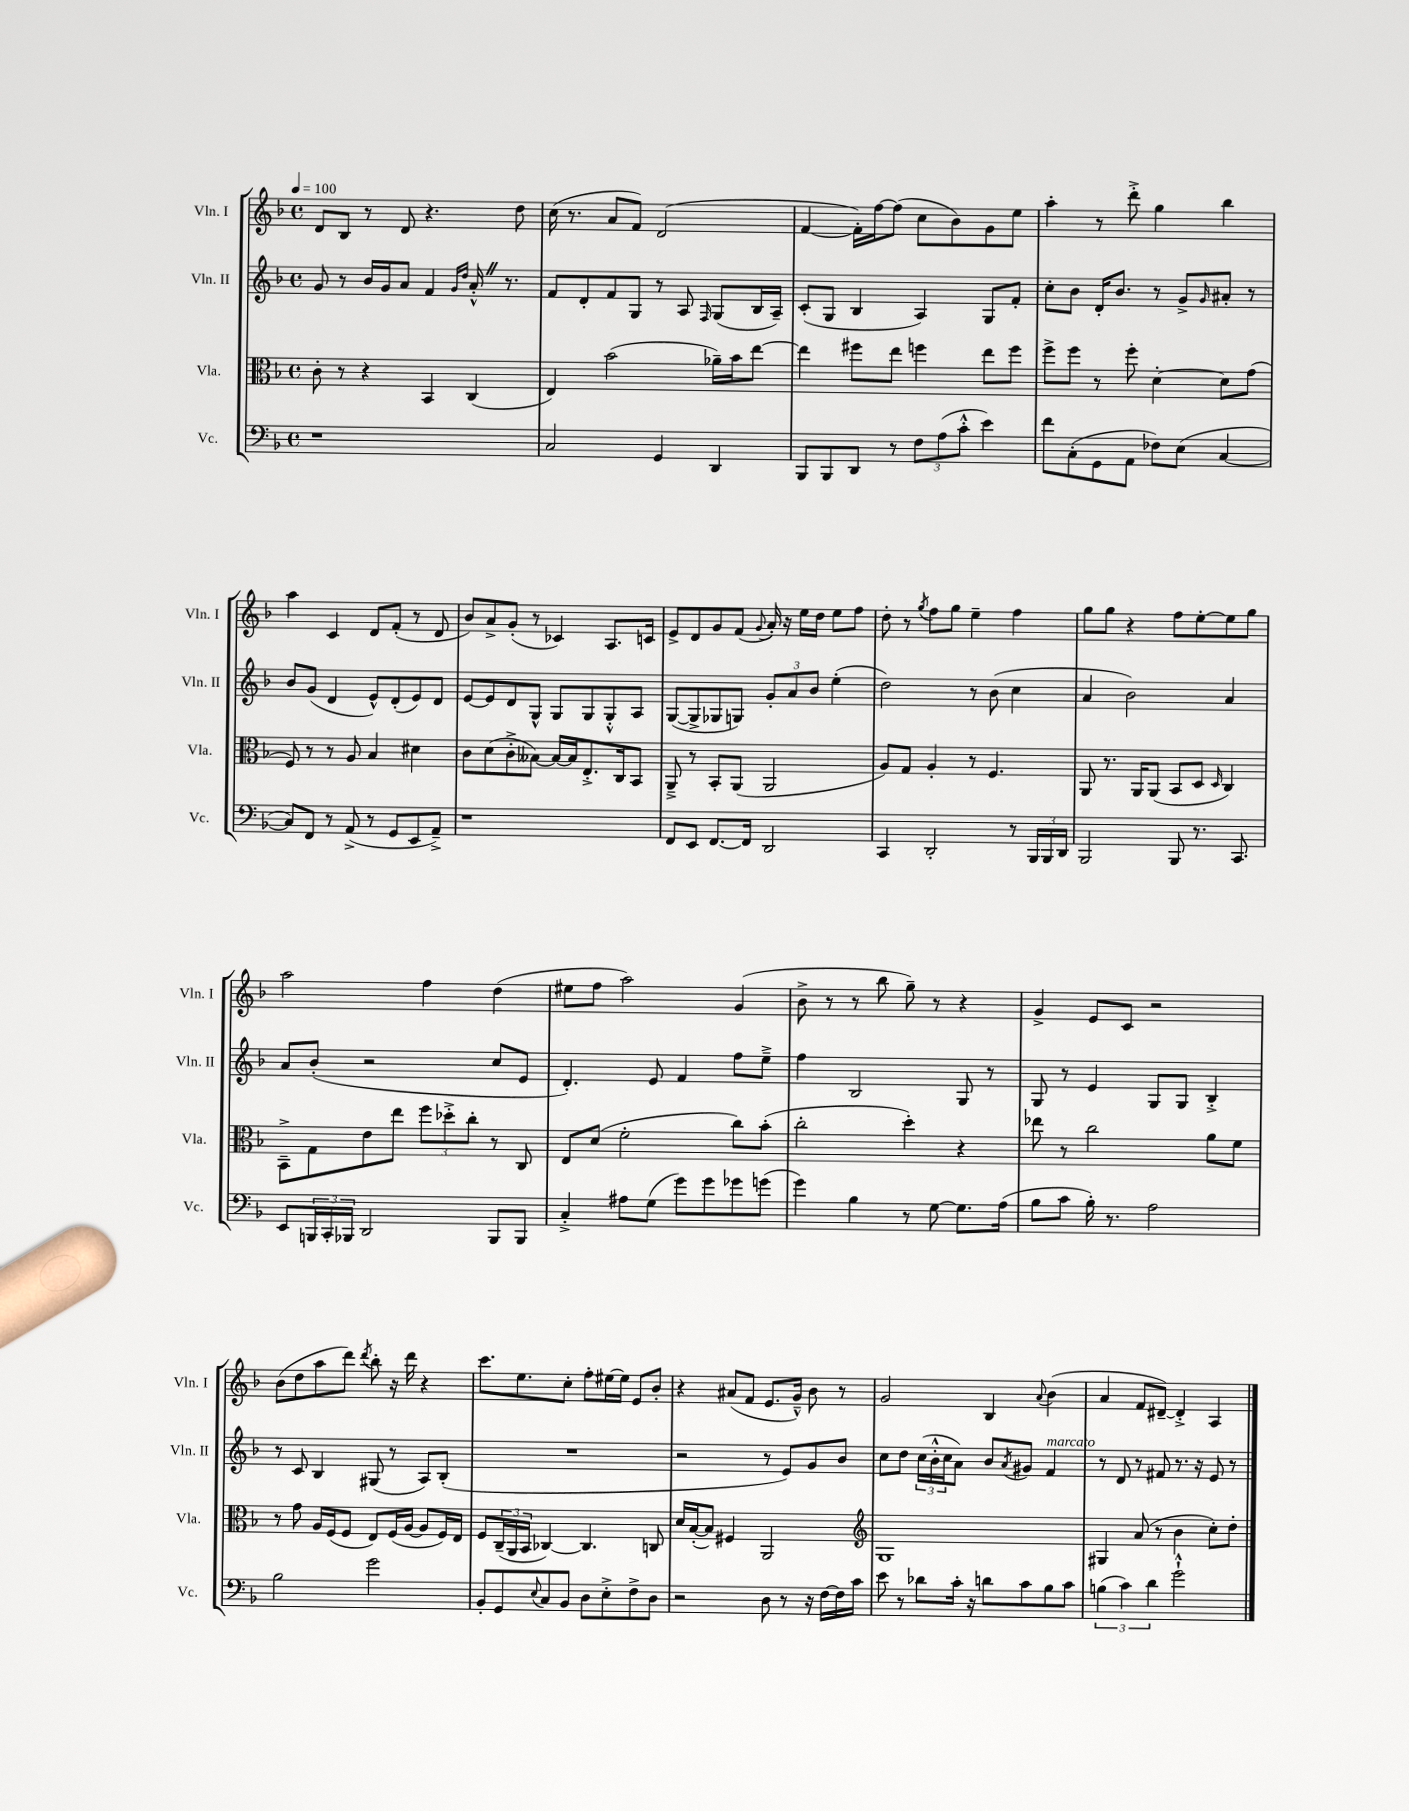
<<
\new StaffGroup <<
\new Staff = "s0" \with { instrumentName = "Vln. I" shortInstrumentName = "Vln. I" } {
    \clef treble \key f \major \defaultTimeSignature \time 4/4 \tempo 4 = 100
    d'8 bes8 r8 d'8 r4. d''8 |
    c''16( r8. a'8 f'8) d'2( |
    f'4~ f'16-.) f''16~ f''8( c''8 bes'8) g'8 e''8 |
    a''4-. r8 d'''8-.-> g''4 bes''4 |
    a''4 c'4 d'8 f'8-.( r8 d'8 |
    bes'8) a'8-> g'8-.( r8 ces'4) a8. c'16 |
    e'8-> d'8 g'8 f'8( \appoggiatura { g'8 } a'16-.) r16 e''16 d''16 e''8 f''8 |
    d''8-. r8 \acciaccatura { g''8 } f''8 g''8 e''4-- f''4 |
    g''8 g''8 r4 f''8 e''8~-. e''8 g''8 |
    a''2 f''4 d''4( |
    eis''8 f''8 a''2) g'4( |
    bes'8-> r8 r8 bes''8 g''8--) r8 r4 |
    g'4-> e'8 c'8 r2 |
    bes'8( d''8 a''8 d'''8) \acciaccatura { d'''8 } bes''8-. r16 d'''16 r4 |
    c'''8. e''8. c''8-. f''8-. eis''16~ eis''16 e'8 bes'8-. |
    r4 ais'8( f'8 e'8. g'16---^) bes'8 r8 |
    g'2 bes4 \appoggiatura { a'8 } bes'4( |
    a'4 f'8 dis'8~--) dis'4-.-> a4 \bar "|." |
}
\new Staff = "s1" \with { instrumentName = "Vln. II" shortInstrumentName = "Vln. II" } {
    \clef treble \key f \major \defaultTimeSignature \time 4/4
    g'8 r8 bes'16 g'16 a'8 f'4 \grace { g'16 d''16 } a'16-.-^ \once \override BreathingSign.text = \markup { \musicglyph "scripts.caesura.straight" } \breathe r8. |
    f'8 d'8-. f'8 g8 r8 a8 \grace { f16 } g8( bes16 a16--) |
    c'8-.( g8 bes4 a4) g8 f'8-. |
    c''8-. bes'8 d'16-. bes'8. r8 g'8-> \grace { g'16 } ais'8-. r8 |
    bes'8 g'8( d'4 e'8-^) d'8-.( e'8) d'8 |
    e'8~ e'8 d'8 g8-^ g8 g8 g8-.-^ a8 |
    g8~( g8-> ges8 g8) \tuplet 3/2 { g'8-. a'8 bes'8 } e''4-.( |
    d''2) r8 bes'8( c''4 |
    a'4 bes'2) a'4 |
    a'8 bes'8-.( r2 c''8 e'8 |
    d'4.-.) e'8 f'4 f''8 e''8---> |
    f''4 bes2 g8 r8 |
    g8 r8 e'4 g8 g8 bes4-.-> |
    r8 c'8 bes4 gis8( r8 a8) bes8-.( |
    R1 |
    r2 r8 e'8) g'8 bes'8 |
    c''8 d''8 \tuplet 3/2 { c''16( bes'16-.-^ c''16 } a'8) bes'8 \acciaccatura { a'8 } gis'8 f'4^\markup { \italic "marcato" } |
    r8 d'8 r8 fis'8 r8. r16 e'8 r8 \bar "|." |
}
\new Staff = "s2" \with { instrumentName = "Vla." shortInstrumentName = "Vla." } {
    \clef alto \key f \major \defaultTimeSignature \time 4/4
    c'8-. r8 r4 bes,4 c4( |
    e4) bes'2( aes'16--) bes'16 e''8~ |
    e''4 fis''8 e''8 f''4 e''8 f''8 |
    f''8-> f''8 r8 f''8-. d'4~-. d'8 g'8( |
    f8) r8 r8 a8 bes4 dis'4 |
    c'8 d'8( c'8-.-> beses8~) beses16~ beses16 e8.-.-> c16 bes,8 |
    a,8---> r8 bes,8-. a,8( a,2 |
    a8) g8 a4-. r8 f4. |
    a,8 r8. a,16 a,8( bes,8 d8 \grace { d16 } c4) |
    bes,8---> g8 e'8 e''8 \tuplet 3/2 { f''8 des''8-.-> c''8-. } r8 c8 |
    e8 d'8( f'2-. c''8) bes'8-.( |
    c''2-. d''4-.) r4 |
    ees''8 r8 c''2 a'8 f'8 |
    r8 g'8 a16 f16( f8 e8) f16( a16~ a8 f16) e16 |
    f8 \tuplet 3/2 { c16--( a,16 bes,16 } ces4~) ces4. c8 |
    d'16 bes16~-.( bes8) fis4 a,2 |
    \clef treble g1 |
    gis4 a'8( r8 bes'4 c''8-.) d''8-. \bar "|." |
}
\new Staff = "s3" \with { instrumentName = "Vc." shortInstrumentName = "Vc." } {
    \clef bass \key f \major \defaultTimeSignature \time 4/4
    r1 |
    c2 g,4 d,4 |
    bes,,8 bes,,8 d,8 r8 \tuplet 3/2 { f8 a8( c'8-.-^ } e'4) |
    f'8 c8-.( g,8 a,8 fes8) e8( c4~ |
    c8) f,8 r8 a,8->( r8 g,8 e,8 a,8--->) |
    r1 |
    f,8 e,8 f,8.~ f,16 d,2 |
    c,4 d,2-. r8 \tuplet 3/2 { bes,,16 bes,,16 d,16 } |
    bes,,2 bes,,8 r8. c,8. |
    e,8 \tuplet 3/2 { b,,16 c,16-. bes,,16 } d,2 bes,,8 bes,,8 |
    c4-.-> ais8 g8( g'8) g'8 ges'8 g'8( |
    g'4) bes4 r8 g8~ g8. a16( |
    bes8 c'8 bes16-.) r8. a2 |
    bes2 g'2 |
    bes,8-. g,8 \appoggiatura { e8 } c8 bes,8 d8 e8-.-> f8-> d8 |
    r2 d8 r8 r16 f16~ f16 c'16 |
    e'8 r8 des'8 c'16-. r16 d'8 c'8 bes8 c'8 |
    \tuplet 3/2 { b4( c'4) d'4 } g'2-!-^ \bar "|." |
}
>>
>>
\layout { \context { \Score \remove "Bar_number_engraver" } }
